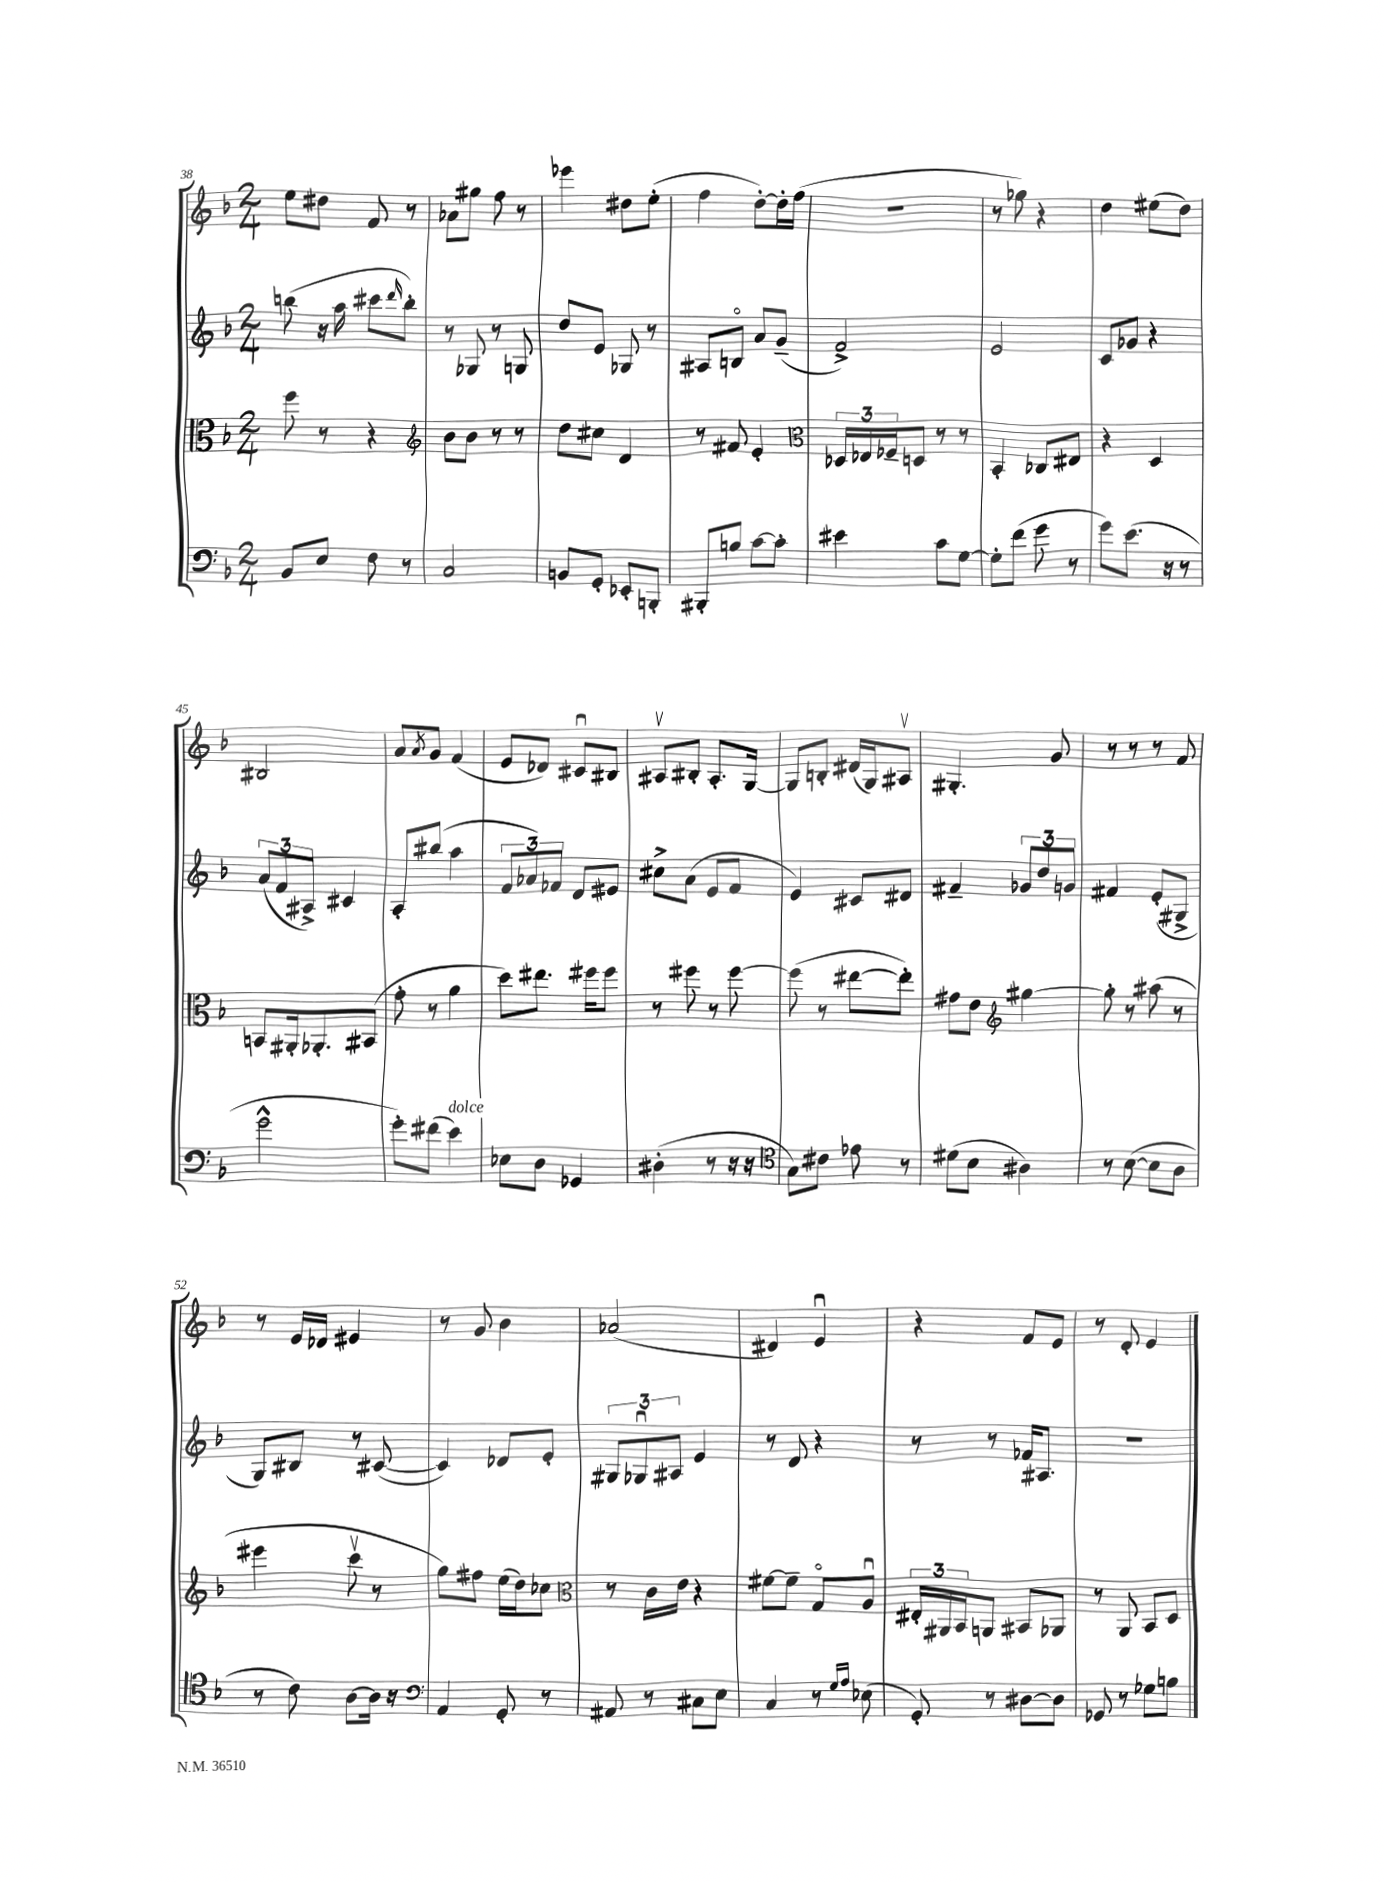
<<
\new StaffGroup <<
\new Staff = "s0" {
    \clef treble \key f \major \numericTimeSignature \time 2/4
    e''8 dis''8 f'8 r8 |
    aes'8 gis''8 f''8 r8 |
    ees'''4 dis''8 e''8-.( |
    f''4 d''8~-.) d''16-. f''16( |
    R2 |
    r8 ges''8) r4 |
    d''4 eis''8( d''8) |
    bis2 |
    a'8 \acciaccatura { a'8 } g'8 f'4( |
    e'8 des'8) cis'8\downbow bis8 |
    ais8\upbow bis8-. ais8.-. g16~ |
    g8 b8-. dis'16( g16) ais8\upbow |
    gis4.-. g'8 |
    r8 r8 r8 f'8 |
    r8 e'16 des'16 eis'4 |
    r8 g'8 bes'4 |
    aes'2( |
    dis'4) e'4\downbow |
    r4 f'8 e'8 |
    r8 d'8-. e'4 \bar "|." |
}
\new Staff = "s1" {
    \clef treble \key f \major \numericTimeSignature \time 2/4
    b''8( r16 a''16 cis'''8 \grace { d'''16 } b''8-.) |
    r8 ges8 r8 g8 |
    d''8 e'8 ges8 r8 |
    ais8 b8\flageolet a'8 g'8--( |
    f'2->) |
    e'2 |
    c'8 ges'8 r4 |
    \tuplet 3/2 { a'8( f'8 ais8->) } cis'4 |
    a8-. bis''8( a''4 |
    \tuplet 3/2 { f'8 aes'8) fes'8 } d'8 eis'8 |
    cis''8-> a'8( e'8 f'8 |
    e'4) cis'8 dis'8 |
    fis'4-- \tuplet 3/2 { ges'8 d''8 g'8 } |
    fis'4 e'8-.( gis8-> |
    g8) bis8 r8 cis'8~( |
    cis'4) des'8 e'8-. |
    \tuplet 3/2 { gis8 ges8\downbow ais8 } e'4 |
    r8 d'8 r4 |
    r8 r8 fes'16 ais8. |
    r2 \bar "|." |
}
\new Staff = "s2" {
    \clef alto \key f \major \numericTimeSignature \time 2/4
    f''8 r8 r4 |
    \clef treble bes'8 bes'8 r8 r8 |
    d''8 cis''8 d'4 |
    r8 fis'8 e'4-. |
    \clef alto \tuplet 3/2 { des16 ees16 fes16-- } d8 r8 r8 |
    bes,4-. ces8 eis8 |
    r4 d4 |
    b,8 ais,16-. aes,8.-. bis,8( |
    g'8-. r8 a'4 |
    d''8) eis''8. fis''16 fis''8 |
    r8 fis''8 r8 fis''8~ |
    fis''8( r8 eis''8~ eis''8-.) |
    gis'8 e'8 \clef treble gis''4~ |
    gis''8-. r8 ais''8( r8 |
    eis'''4 c'''8\upbow r8 |
    g''8) fis''8 e''16( d''16) ces''8 |
    \clef alto r8 c'16 e'16 r4 |
    fis'8~ fis'8-- g8\flageolet a8\downbow |
    \tuplet 3/2 { eis16-. ais,16 bes,16 } a,8 bis,8 aes,8 |
    r8 a,8 bes,8 d8 \bar "|." |
}
\new Staff = "s3" {
    \clef bass \key f \major \numericTimeSignature \time 2/4
    bes,8 e8 f8 r8 |
    c2 |
    b,8 g,8-. ees,8-. b,,8-. |
    bis,,8-. b8 c'8~ c'8-. |
    eis'4 c'8 g8~ |
    g8-. f'8( g'8 r8 |
    g'8) e'8.( r16 r8 |
    g'2-^ |
    g'8-.) fis'8( e'4^\markup { \italic "dolce" }) |
    ees8 d8 ges,4 |
    dis4-.( r8 r16 r16 |
    \clef tenor g8) cis'8 ees'8 r8 |
    dis'8( bes8 ais4) |
    r8 bes8~( bes8 a8 |
    r8 c'8) a8~ a16 r16 |
    \clef bass a,4 g,8-. r8 |
    ais,8 r8 cis8 e8 |
    c4 r8 \grace { g16 a16 } ees8( |
    g,8-.) r8 dis8~ dis8 |
    ges,8 r8 ges8 b8 \bar "|." |
}
>>
>>
\layout { \context { \Score currentBarNumber = #38 } }
